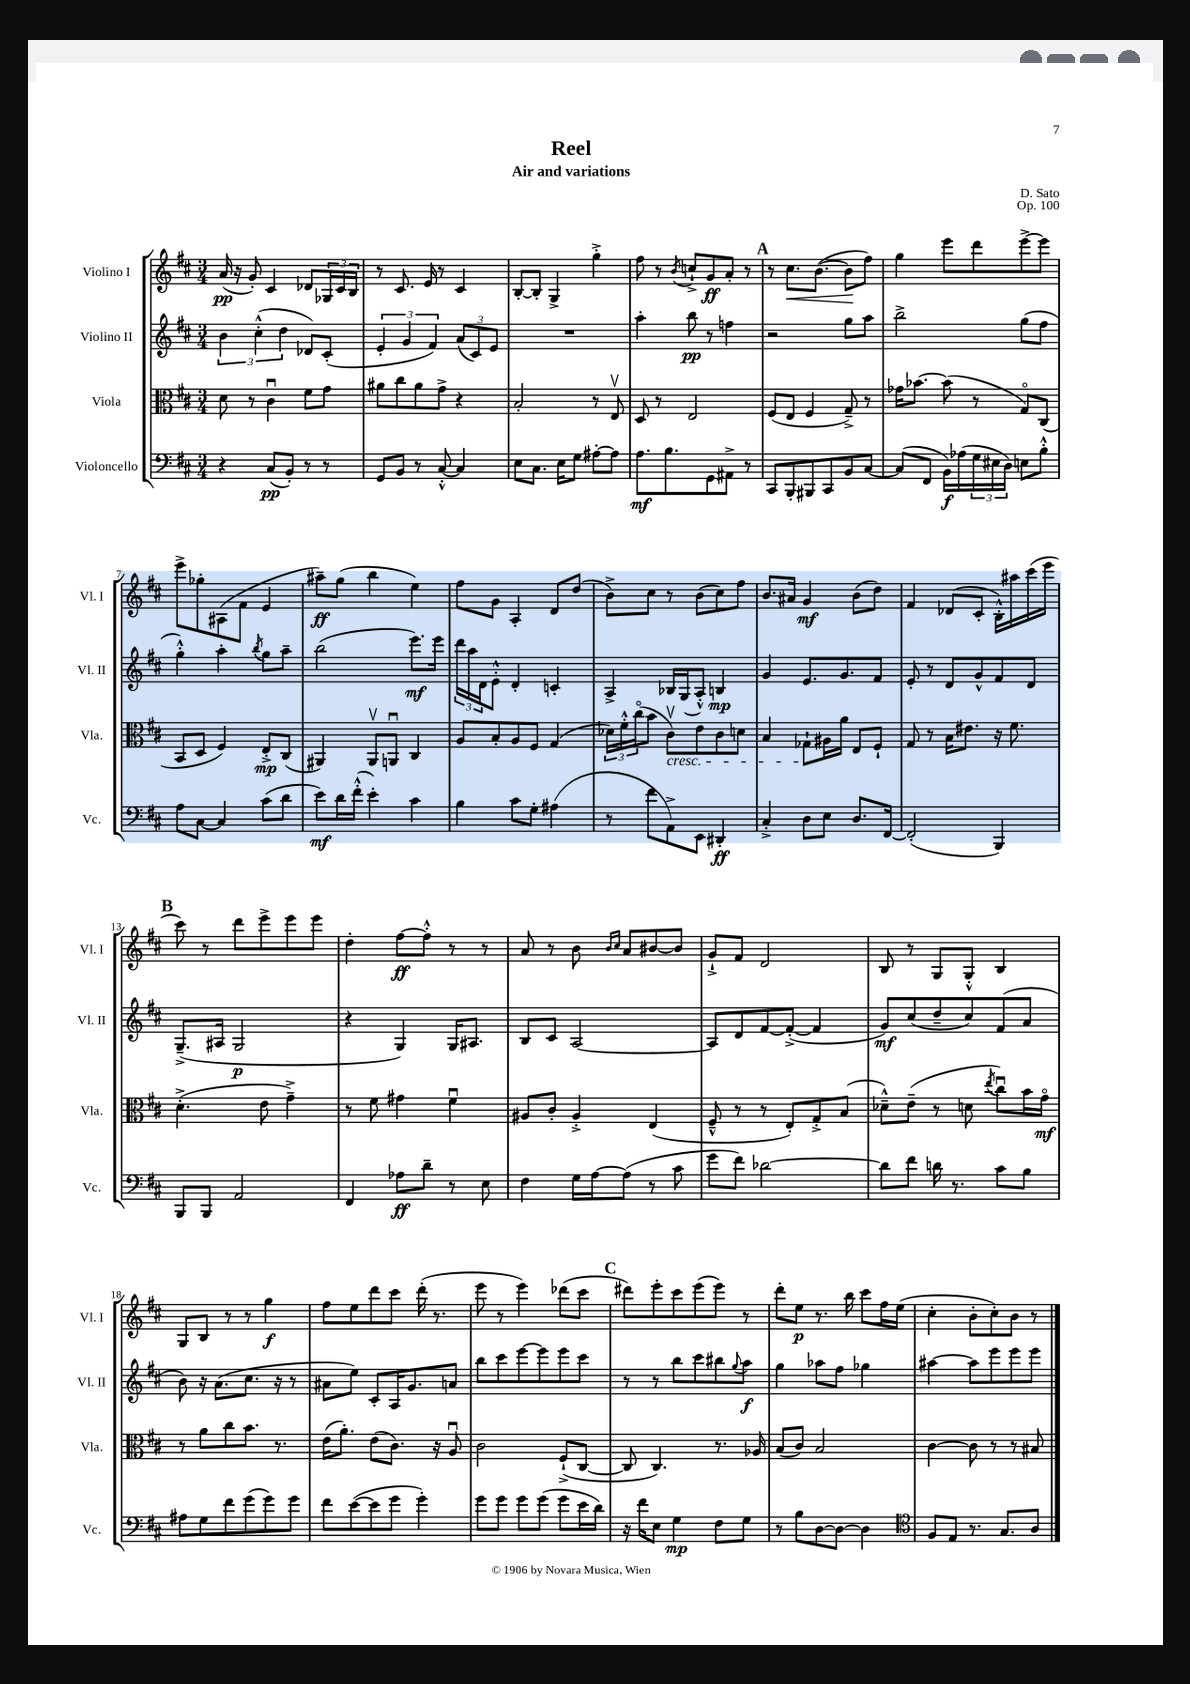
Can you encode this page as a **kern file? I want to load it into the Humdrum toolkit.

**kern	**kern	**kern	**kern
*staff4	*staff3	*staff2	*staff1
*clefF4	*clefC3	*clefG2	*clefG2
*k[f#c#]	*k[f#c#]	*k[f#c#]	*k[f#c#]
*M3/4	*M3/4	*M3/4	*M3/4
4r	8d\	6b\	(16a/
.	.	.	16r
.	8r	.	8g'/)
.	.	(6cc#'^^\	.
(8C#/L	4c#u\	.	4c#/
.	.	6dd\	.
8BB'/J)	.	.	.
8r	8f#\L	8d-/L)	8d-/L
8r	8g\J	(8c#'/J	24G-/L
.	.	.	24c#/
.	.	.	24B/JJ
=	=	=	=
8GG/L	8a#\L	6e'/	8r
8BB/J	8cc#\	.	8.c#/
.	.	6g/	.
8r	8a#\	.	.
.	.	.	16e/
.	.	6f#/)	.
[8C#'^^/	8g^\J	.	8r
4C#/]	4r	(12a/L	4c#/
.	.	12c#/)	.
.	.	12e/J	.
=	=	=	=
8E\L	2B'/	2.r	[8B'/L
8.C#\J	.	.	8B'/]J
.	.	.	4G^/
16E\LK	.	.	.
8G\J	.	.	.
[8A#'\L	8r	.	4gg'^\
8A#\]J	8Ev/	.	.
=	=	=	=
8.A\L	8D/	4aa'\	8ff#\
.	8r	.	8r
8.B\	.	.	.
.	.	.	8qb/
.	2E/	8bb\	8cc`^/L
8GG\	.	8r	8g/
8AA#^\J	.	4ff\	8a'/J
8r	.	.	8r
=	=	=	=
8CC#/L	(8F#/L	2r	8r
8BBB'/	8E/J	.	8.cc#\L
8BBB#/	4F#/	.	.
.	.	.	([8.b\J
8CC#/	.	.	.
8BB/	8G~^/)	8gg\L	8b\]L
[8C#/J	8r	8aa\J	8ff#\J)
=	=	=	=
(8C#/]L	16g-\LK	2bb^\	4gg\
.	[8.b-\J	.	.
8FF#/J	.	.	.
16BB\LL)	(8b-\]	.	8eee\L
(16A-\	.	.	.
24G\	8r	.	8ddd\
24E#\	.	.	.
24D\JJ)	.	.	.
8E\L	8Go/L)	(8gg\L	[8eee^\
8B'^^\J	(8C#/J	8ff#\J	8eee\]J
=	=	=	=
8A\L	8BB/L	4gg'^^\)	8eee^\L
[8C#\J	8D/J	.	8gg-'\
4C#/]	4F#/)	4aa'\	(8A#\
.	.	.	8f#\J
.	.	8qbb/	.
(8c#\L	8E'^/L	8gg\L	4e/
8d\J	(8C#/J	8aa~\J	.
=	=	=	=
8e\L)	4AA#/)	(2bb\	8aa#~\L)
16d\L	.	.	(8gg\J
(16f#'^^\JJ	.	.	.
4e'\)	8AA#v/L	.	4bb\
.	8AAu/J	.	.
4c#\	4C#/	8.eee\L)	4ee\)
.	.	16eee\Jk	.
=	=	=	=
4B\	8A/L	24ddd\LL	8ff#\L
.	.	24aa\	.
.	.	24d\J	.
.	8B'/	8e'^^\J	8g\J
8c#\L	8A/	4d'/	4A'/
8G'\J	8F#/J	.	.
(4A#\	(4G/	4c'/	8d/L
.	.	.	(8dd/J
=	=	=	=
8r	24d-\LL)	4A^/	8b^\L)
.	24f#'^^\	.	.
.	(24cc#o\J	.	.
8f#\L	8b\J	.	8cc#\J
8AA^\)	8c#v\L)	16B-/LL	8r
.	.	(16G/J	.
8EE\J	8e\	8A'^^/J)	(8b\L
4DD#'/	8c#\	4B/	8cc#\)
.	8d\J	.	8ff#\J
=	=	=	=
4C#'^/	4B/	4g/	8.b/L
.	.	.	16a#/Jk
8D\L	8G-`\L	8.e/L	4g/
8E\J	16A#\L	.	.
.	16a\JJ	8.g/	.
8.D/L	8E/L	.	(8b\L
.	8F#`/J	8f#/J	8dd\J)
[16FF#/Jk	.	.	.
=	=	=	=
(2FF#'/]	8G/	8e'/	4f#/
.	8r	8r	.
.	16B\LK	8d/L	(8d-/L
.	8.e#\J	.	.
.	.	8g^^/	8c#'/J
4BBB/)	16r	8f#/	16B'^^\LL)
.	8.f#\	.	16aa#\
.	.	8d/J	(16ccc#\
.	.	.	16eee\JJ
=	=	=	=
8BBB/L	(4.d'^\	(8.G~^/L	8ccc#\)
8BBB/J	.	.	8r
.	.	16A#/Jk	.
2AA/	.	2G/	8ddd\L
.	8e\	.	8eee^\
.	4g~^\)	.	8eee\
.	.	.	8eee\J
=	=	=	=
4FF#/	8r	4r	4dd'\
.	8f#\	.	.
8A-\L	4g#\	4G/)	[8ff#\L
8d~\J	.	.	8ff#'^^\]J
8r	4f#u\	16G/LK	8r
.	.	8.A#/J	.
8E\	.	.	8r
=	=	=	=
4F#\	8A#/L	8B/L	8a/
.	8c#'/J	8c#/J	8r
16G\LL	4A#'^/	[2A/	8b\
[16A\J	.	.	.
.	.	.	16qqb/LL
.	.	.	16qqcc#/JJ
(8A\]J	.	.	8a/L
8r	(4E/	.	[8b#/
8c#\	.	.	8b#/]J
=	=	=	=
8g\L	8F#~^^/	8A/]L	8g`^/L
8f#\J)	8r	8d/	8f#/J
[2d-\	8r	[8f#/	2d/
.	8E'/L)	(8f#'^/_J	.
.	8G'^/	4f#/]	.
.	(8B/J	.	.
=	=	=	=
8d-\]L	8d-~^^\L)	8g/L)	8B/
8f#\J	(8e~\J	(8cc#/	8r
16d\	8r	8dd~/	8G/L
8.r	.	.	.
.	8d\	8cc#/)	8G'^^/J
.	8qee/	.	.
8c#\L	8cc#u\L)	(8f#/	4B/
8B\J	16b\L	8a/J	.
.	16go\JJ	.	.
=	=	=	=
8A#\L	8r	8b\)	8G/L
8G\	8a\L	16r	8B/J
.	.	(8.a\L	.
8f#\	8cc#\	.	8r
(8g\	8.b\J	8.cc#\J	8r
8g\)	.	.	4gg\
.	8.r	16r	.
8g\J	.	8r	.
=	=	=	=
8f#\L	(16e\LK	8a#\L	8ff#\L
.	8.a'\J)	.	.
([8e\	.	8ee\J)	8ee\
8e\]	(8e\L	8c#'/L	8ddd\
8g\J	8.c#\J)	16A/K	8ccc#\J
.	.	8.g/	.
4g'\)	.	.	(16ddd'\
.	16r	.	8.r
.	8Au/	8a/J	.
=	=	=	=
8g\L	2c#\	8bb\L	8eee\
8g\J	.	8ccc#\	8r
8g\L	.	[8eee\	4eee\)
(8g\J	.	8eee\]	.
8g\L	(8F#`^/L	8eee\	(8ddd-\L
16e\L	[8C#/J	8ccc#\J	8ccc#\J
16d\JJ)	.	.	.
=	=	=	=
16r	8C#/]	8r	8ddd#\L)
16f#\LK	.	.	.
8E\J	4.C#/)	8r	8eee'\
4G\	.	8bb\L	8ccc#\
.	.	8ccc#\	(8eee\
8F#\L	8.r	8bb#\	8eee\J)
.	.	8qqgg/	.
8G\J	.	8aa\J	8r
.	16A-/	.	.
=	=	=	=
8r	(8B/L	4gg\	8ddd'\L
8B\L	8c#/J)	.	8ee\J
[8D\	2B/	8aa-\L	8.r
8D\_J	.	8ff#\J	.
.	.	.	16bb\
4D\]	.	4gg-\	8ccc#\L
.	.	.	16ff#\L
.	.	.	(16ee\JJ
=	=	=	=
*clefC4	*	*	*
8F#/L	[4c#\	[4aa#\	4cc#'\
8E/J	.	.	.
8.r	8c#\]	8aa#\]L	8b'\L
.	8r	8eee\	8cc#'\)
8.G/L	.	.	.
.	8r	8eee\	8b\J
8A/J	8B#/	8eee\J	8r
==	==	==	==
*-	*-	*-	*-
